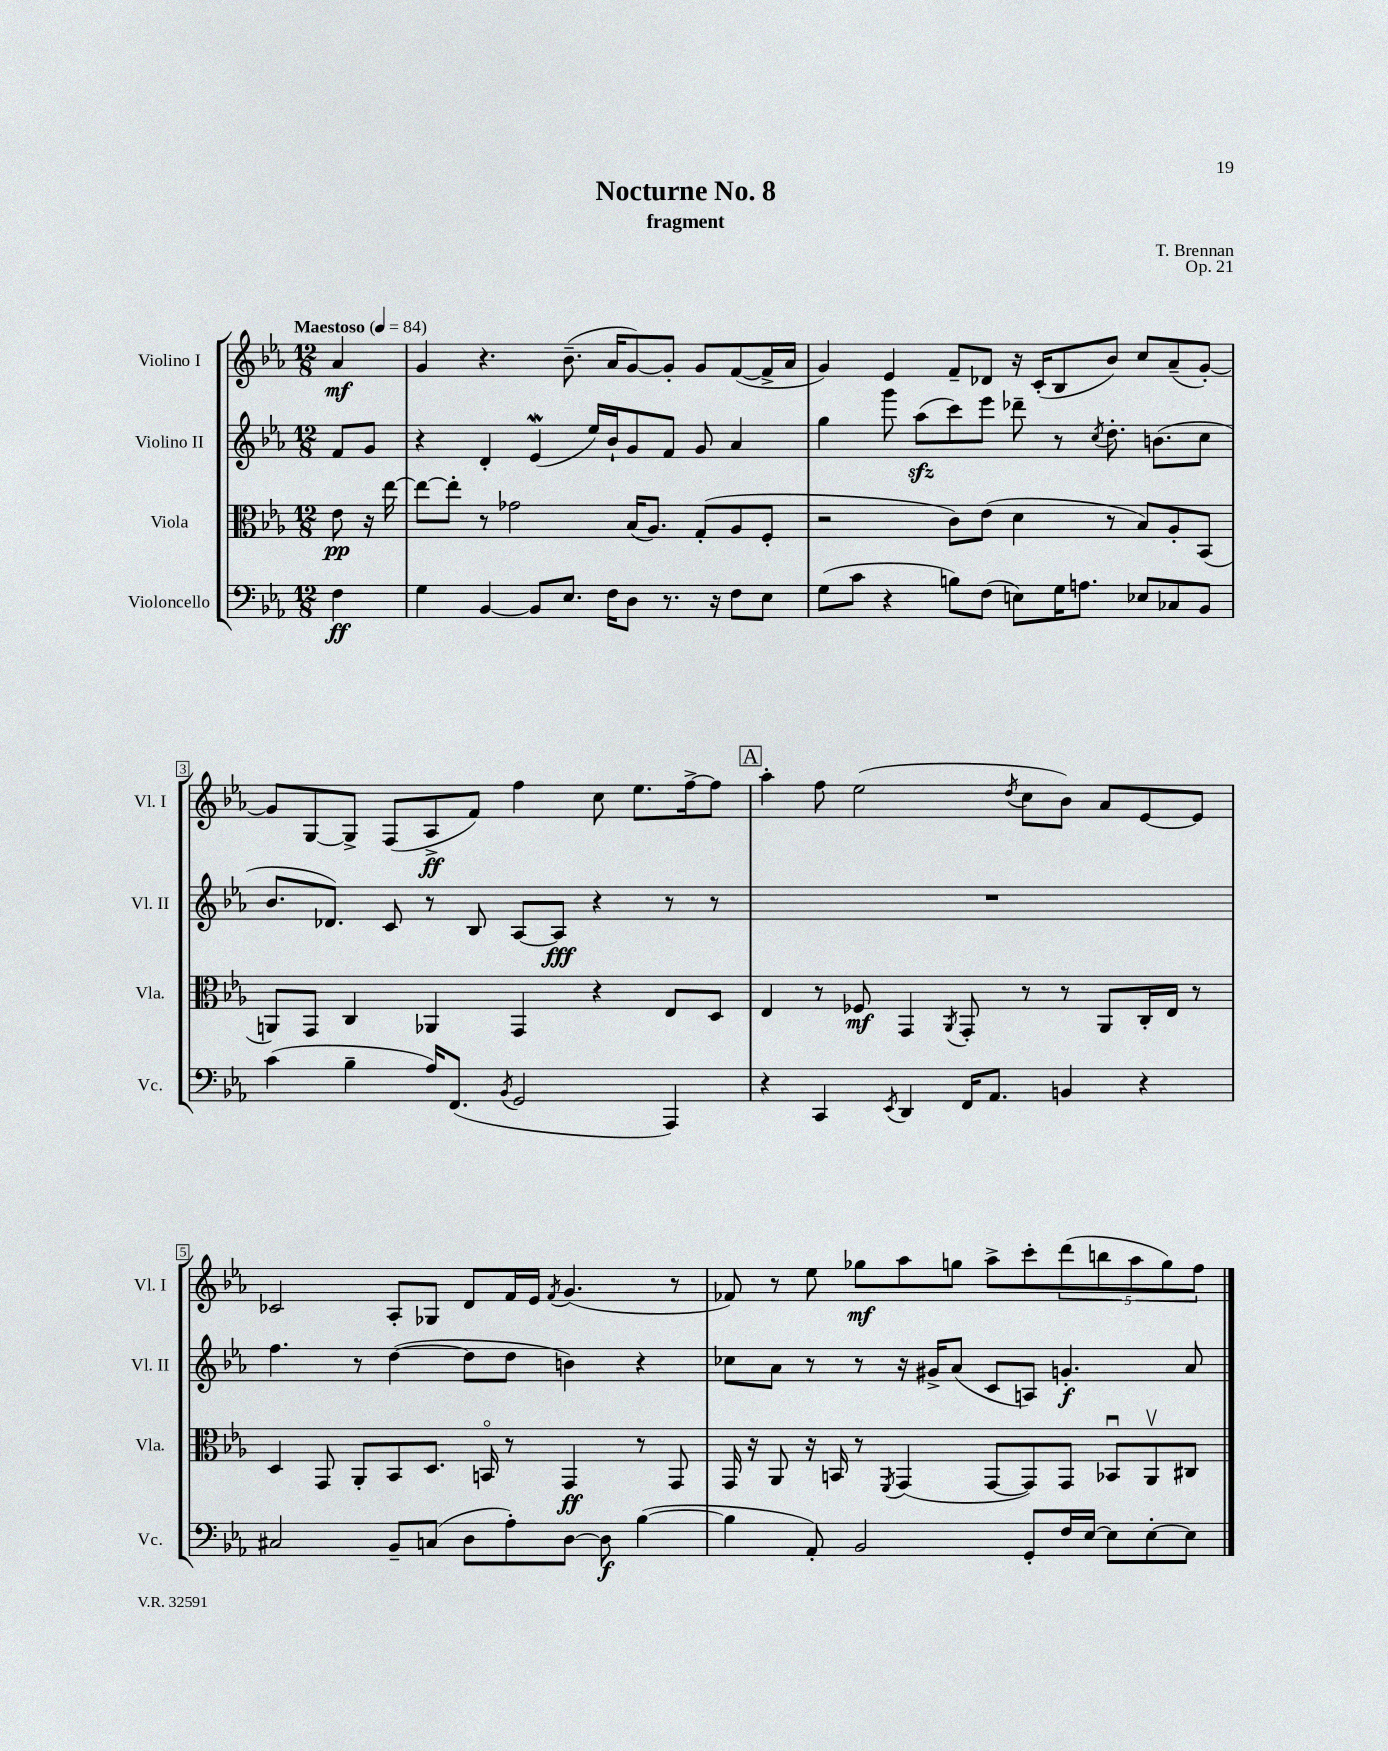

**kern	**kern	**kern	**kern
*staff4	*staff3	*staff2	*staff1
*clefF4	*clefC3	*clefG2	*clefG2
*k[b-e-a-]	*k[b-e-a-]	*k[b-e-a-]	*k[b-e-a-]
*M12/8	*M12/8	*M12/8	*M12/8
*MM84	*MM84	*MM84	*MM84
4F	8e-	8f	4a-
.	16r	8g	.
.	[16ee-	.	.
=	=	=	=
4G	8ee-_	4r	4g
.	8ee-']	.	.
[4BB-	8r	4d'	4.r
.	2g-	.	.
8BB-]	.	(4e-	.
8.E-	.	.	(8.b-~
.	.	16ee-)	.
16F	.	16b-`	16a-
8D	(16B-	8g	[8g)
.	8.A-)	.	.
8.r	.	8f	8g']
.	(8G'	8g	8g
16r	.	.	.
8F	8A-	4a-	([8f
8E-	8F'	.	16f^]
.	.	.	16a-
=	=	=	=
(8G	2r	4gg	4g)
8c	.	.	.
4r	.	8ggg	4e-
.	.	(8aa-	.
8B)	8c)	8ccc)	8f~
(8F	(8e-	8eee-	8d-
8E)	4d	8ddd-~	16r
.	.	.	(16c'
16G	.	8r	8B-
8.A	.	.	.
.	.	8qcc	.
.	8r	8.dd'	8b-)
8E-	8B-)	.	8cc
.	.	(8.b	.
8C-	8A-'	.	(8a-~
8BB-	(8BB-	8cc	[8g')
=	=	=	=
(4c	8AA)	8.b-	8g]
.	8GG	.	[8G
.	.	8.d-)	.
4B-~	4C	.	8G^]
.	.	8c	(8F
16A-)	4AA-	8r	8A-^
(8.FF	.	.	.
.	.	8B-	8f)
8qBB-	.	.	.
2GG	4GG	[8A-	4ff
.	.	8A-]	.
.	4r	4r	8cc
.	.	.	8.ee-
4AAA-)	8E-	8r	.
.	.	.	[16ff^
.	8D	8r	8ff]
=	=	=	=
4r	4E-	1.r	4aa-'
4CC	8r	.	8ff
.	8F-	.	(2ee-
8qEE-	.	.	.
4DD	4GG	.	.
.	8qAA-	.	.
16FF	8GG'	.	.
8.AA-	.	.	.
.	.	.	8qdd
.	8r	.	8cc
4BB	8r	.	8b-)
.	8AA-	.	8a-
4r	16C'	.	[8e-
.	16E-	.	.
.	8r	.	8e-]
=	=	=	=
2C#	4D	4.ff	2c-
.	8GG	.	.
.	8AA-'	8r	.
8BB-~	8BB-	([4dd	8A-'
(8C	8.D	.	8G-
8D	.	8dd]	8d
.	16BBo	.	.
8A-')	8r	8dd	16f
.	.	.	16e-
.	.	.	8qf
[8D	4GG	4b)	(4.g
8D]	.	.	.
([4B-	8r	4r	.
.	8GG	.	8r
=	=	=	=
4B-]	16GG	8cc-	8f-)
.	16r	.	.
.	8AA-	8a-	8r
8AA-')	16r	8r	8ee-
.	16BB	.	.
2BB-	8r	8r	8gg-
.	8qFF	.	.
.	(4GG	16r	8aa-
.	.	16g#^	.
.	.	(8a-	8gg
.	[8GG	8c	8aa-^
8GG'	8GG])	8A)	8ccc'
16F	8GG	4.g'	(10ddd
[16E-	.	.	.
.	.	.	10bb
8E-]	8BB-u	.	.
.	.	.	10aa-
[8E-'	8AA-v	.	.
.	.	.	10gg)
8E-]	8C#	8a-	.
.	.	.	10ff
==	==	==	==
*-	*-	*-	*-
